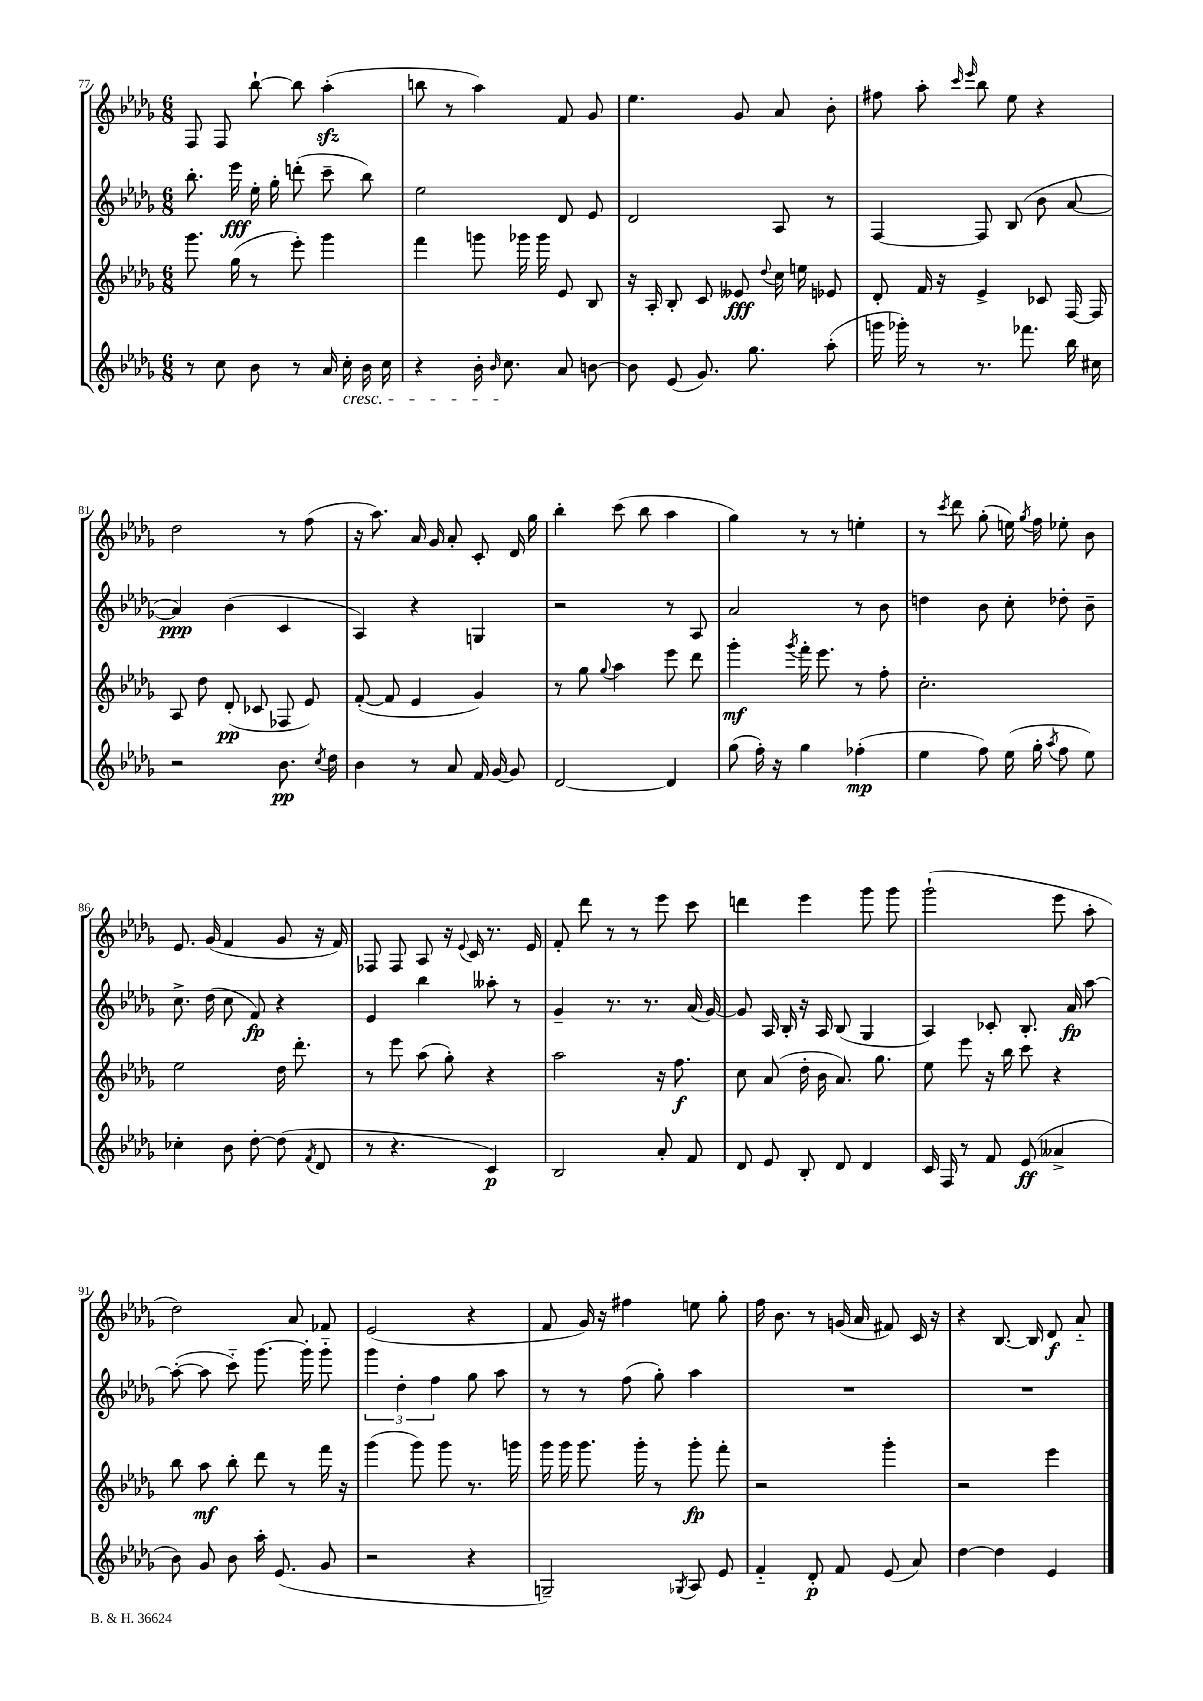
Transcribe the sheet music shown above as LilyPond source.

<<
\new StaffGroup <<
\new Staff = "s0" {
    \clef treble \key des \major \numericTimeSignature \time 6/8
    \autoBeamOff f8 f8 bes''8~-! bes''8 aes''4-.\sfz( |
    b''8 r8 aes''4) f'8 ges'8 |
    ees''4. ges'8 aes'8 bes'8-. |
    fis''8 aes''8-. \grace { c'''16 ees'''16 } bes''8 ees''8 r4 |
    des''2 r8 f''8( |
    r16 aes''8.) aes'16 ges'16 aes'8-. c'8-. des'16 ges''16 |
    bes''4-. c'''8( bes''8 aes''4 |
    ges''4) r8 r8 e''4-. |
    r8 \acciaccatura { c'''8 } des'''8 ges''8-.( e''16) \acciaccatura { ges''8 } f''16 ees''8-. bes'8 |
    ees'8. ges'16( f'4 ges'8 r16 f'16) |
    fes8 fes8 aes8 r16 \appoggiatura { ees'8 } c'16 r8. ees'16 |
    f'8-. des'''8 r8 r8 ees'''8 c'''8 |
    d'''4 ees'''4 ges'''8 ges'''8 |
    ges'''2-!( ees'''8 aes''8-. |
    des''2) aes'8 fes'8 |
    ees'2( r4 |
    f'8 ges'16) r16 fis''4 e''8 ges''8-. |
    f''16 bes'8. r8 g'16( aes'16 fis'8) c'16 r16 |
    r4 bes8.~ bes16 des'8\f aes'8-_ \bar "|." |
}
\new Staff = "s1" {
    \clef treble \key des \major \numericTimeSignature \time 6/8
    \autoBeamOff bes''8.-. ees'''16\fff ees''16-. ges''16-. d'''8-.( c'''8-- bes''8) |
    ees''2 des'8 ees'8 |
    des'2 aes8 r8 |
    f4~ f8 bes8( bes'8 aes'8~ |
    aes'4\ppp) bes'4( c'4 |
    aes4) r4 g4 |
    r2 r8 aes8 |
    aes'2 r8 bes'8 |
    d''4 bes'8 c''8-. des''8-. bes'8-- |
    c''8.-> des''16( c''8 f'8\fp) r4 |
    ees'4 bes''4 aeses''8-. r8 |
    ges'4-- r8. r8. aes'16( ges'16~) |
    ges'8 aes16 bes16-. r16 aes16 bes8( ges4 |
    aes4) ces'8-. bes8.-. aes'16\fp aes''8~ |
    aes''8~-.( aes''8 c'''8-_) ges'''8.~ ges'''16-. ges'''8-_ |
    \tuplet 3/2 { ges'''4 des''4-. f''4 } ges''8 aes''8 |
    r8 r8 f''8( ges''8-.) aes''4 |
    R2. |
    R2. \bar "|." |
}
\new Staff = "s2" {
    \clef treble \key des \major \numericTimeSignature \time 6/8
    \autoBeamOff ges'''8. ges''16( r8 ees'''8-.) ges'''4 |
    f'''4 g'''8 ges'''16 ges'''16 ees'8 bes8 |
    r16 aes16-. bes8-. c'8 eeses'8\fff \appoggiatura { des''8 } c''16 e''16 ees'8 |
    des'8-. f'16 r16 ees'4-> ces'8 f16~ f16 |
    aes8 des''8 des'8-.\pp( ces'8 fes8 ees'8) |
    f'8~-.( f'8 ees'4 ges'4) |
    r8 ges''8 \appoggiatura { ges''8 } aes''4 ees'''8 des'''8 |
    ges'''4-.\mf \acciaccatura { ges'''8 } f'''16-. ees'''8. r8 f''8-. |
    c''2.-. |
    ees''2 des''16 des'''8.-. |
    r8 ees'''8 aes''8( ges''8-.) r4 |
    aes''2 r16 f''8.\f |
    c''8 aes'8( des''16-. bes'16 aes'8.) ges''8. |
    ees''8 ees'''8 r16 bes''16 c'''8 r4 |
    bes''8 aes''8\mf bes''8-. des'''8 r8 f'''16 r16 |
    ges'''4( ges'''8) ges'''8 r8. g'''16 |
    ges'''16 ges'''16 ges'''8. ges'''16-. r8 ges'''8-.\fp f'''8-. |
    r2 ges'''4-. |
    r2 ees'''4 \bar "|." |
}
\new Staff = "s3" {
    \clef treble \key des \major \numericTimeSignature \time 6/8
    \autoBeamOff r8 c''8 bes'8 r8 aes'16 c''16-.\cresc bes'16 c''16 |
    r4 bes'16-. \grace { bes'16 } c''8.\! aes'8 b'8~ |
    b'8 ees'8( ges'8.) ges''8. aes''8-.( |
    g'''16 ges'''16-.) r8 r8. fes'''8. bes''16 cis''16 |
    r2 bes'8.\pp \acciaccatura { c''8 } des''16 |
    bes'4 r8 aes'8 f'16 ges'16~ ges'8 |
    des'2~ des'4 |
    ges''8( f''16-.) r16 ges''4 fes''4-.\mp( |
    ees''4 f''8) ees''16( ges''16-. \acciaccatura { aes''8 } f''8 ees''8) |
    ces''4-. bes'8 des''8~-. des''8( \acciaccatura { f'8 } des'8 |
    r8 r4. c'4\p) |
    bes2 aes'8-. f'8 |
    des'8 ees'8 bes8-. des'8 des'4 |
    c'16 f16 r8 f'8 ees'8\ff( aeses'4-> |
    bes'8) ges'8 bes'8 aes''16-. ees'8.( ges'8 |
    r2 r4 |
    g2--) \acciaccatura { ges8 } aes8 ees'8 |
    f'4-_ des'8-.\p f'8 ees'8( aes'8) |
    des''4~ des''4 ees'4 \bar "|." |
}
>>
>>
\layout { \context { \Score currentBarNumber = #77 } }
